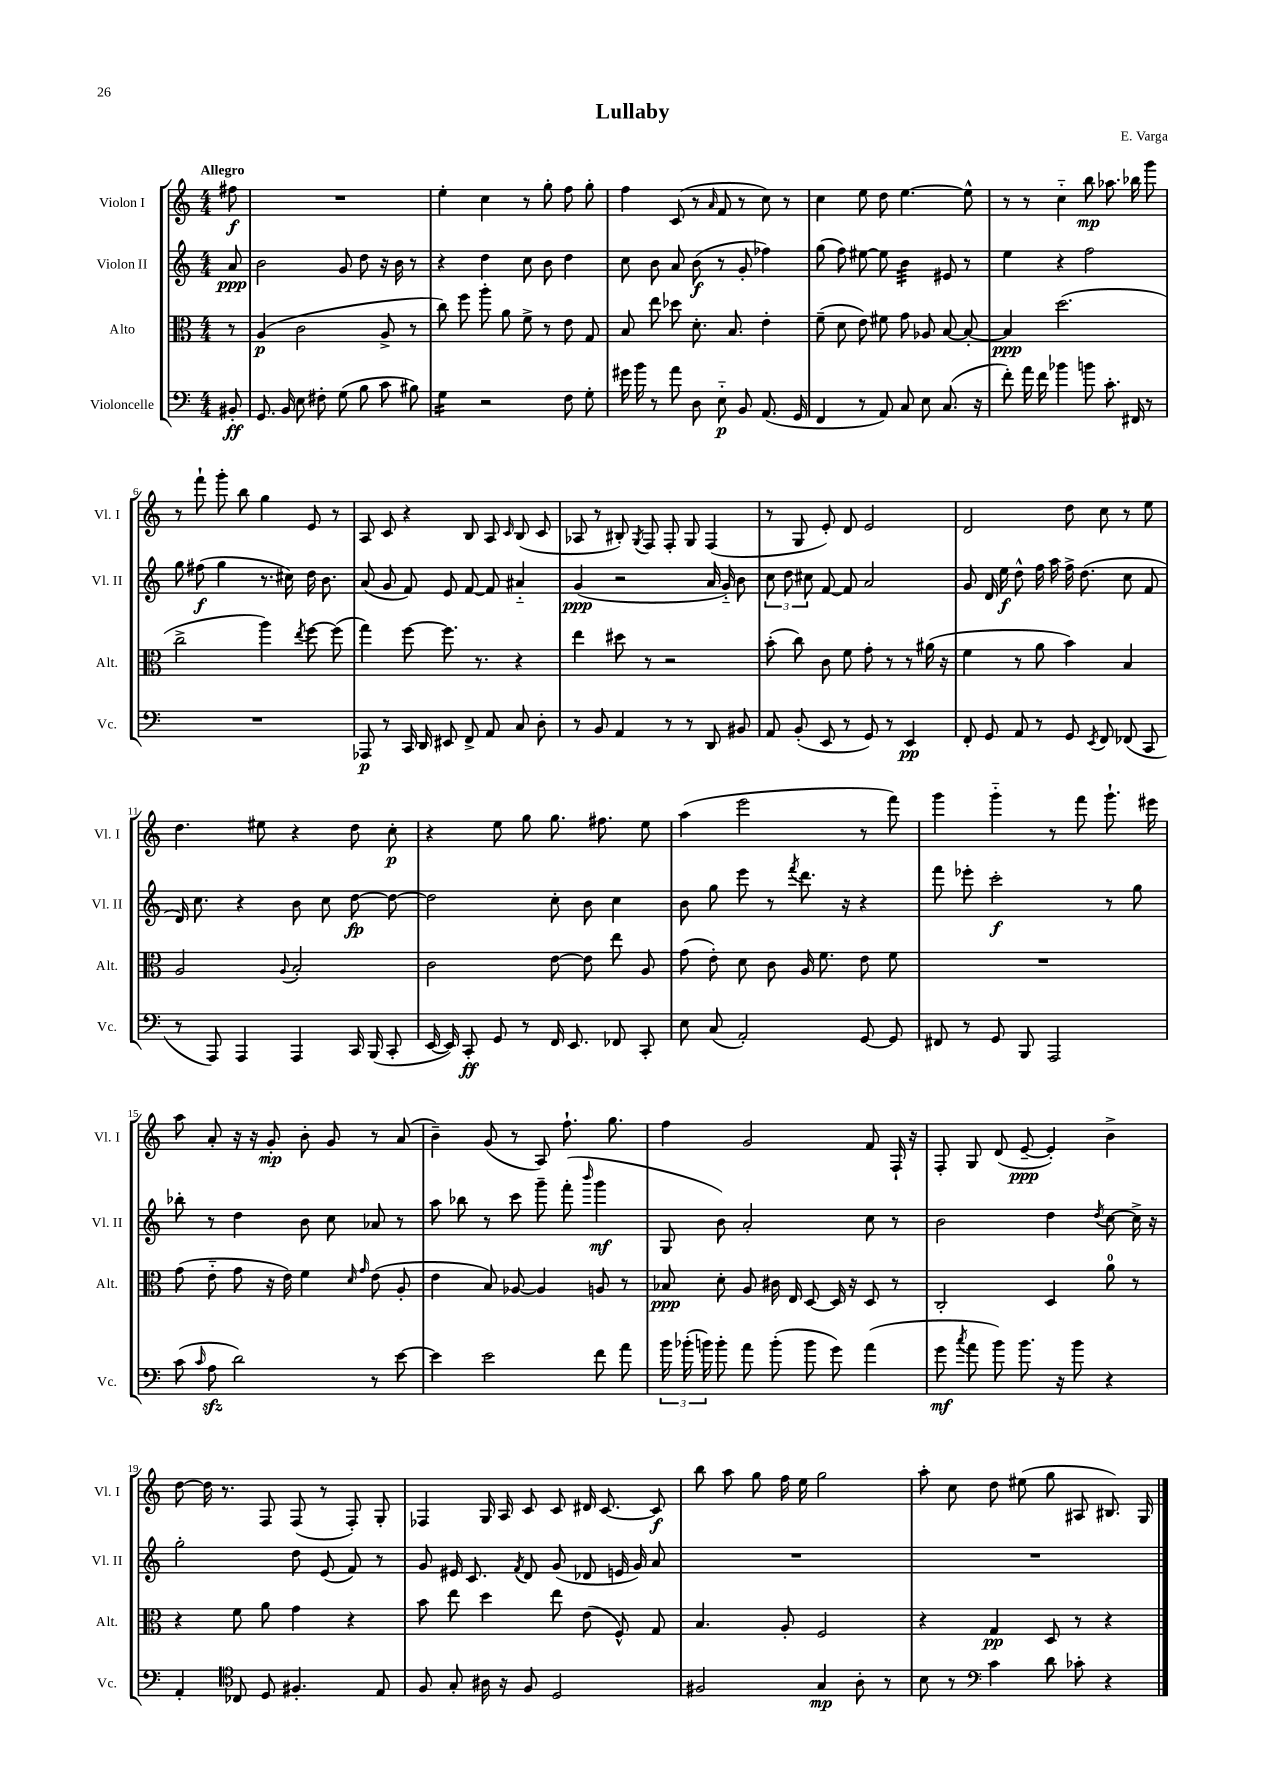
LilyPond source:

\header { title = "Lullaby" composer = "E. Varga" }
<<
\new StaffGroup <<
\new Staff = "s0" \with { instrumentName = "Violon I" shortInstrumentName = "Vl. I" } {
    \clef treble \key c \major \numericTimeSignature \time 4/4 \partial 8 \tempo "Allegro"
    \autoBeamOff fis''8\f |
    R1 |
    e''4-. c''4 r8 g''8-. f''8 g''8-. |
    f''4 c'8( r8 \grace { a'16 } f'8 r8 c''8) r8 |
    c''4 e''8 d''8 e''4.~ e''8-^ |
    r8 r8 c''4-_ b''8\mp aes''8. bes''16 g'''8 |
    r8 f'''8-! g'''8-. b''8 g''4 e'8 r8 |
    a8 c'8 r4 b8 a8 \grace { c'16 } b8( c'8 |
    aes8 r8 bis8-.) \acciaccatura { g8 } f8 f8-. g8 f4( |
    r8 g8 e'8-.) d'8 e'2 |
    d'2 d''8 c''8 r8 e''8 |
    d''4. eis''8 r4 d''8 c''8-.\p |
    r4 e''8 g''8 g''8. fis''8. e''8 |
    a''4( e'''2 r8 f'''8) |
    g'''4 g'''4-_ r8 f'''8 g'''8.-! eis'''16 |
    a''8 a'8-. r16 r16 g'8-.\mp b'8-. g'8 r8 a'8( |
    b'4--) g'8( r8 a8) f''8.-! g''8. |
    f''4 g'2 f'8 f16-! r16 |
    f8-. g8 d'8( e'8~--\ppp e'4-.) b'4-> |
    d''8~ d''16 r8. f8 f8( r8 f8-.) g8-. |
    fes4 g16 a16 c'8 c'8 dis'16 c'8.~ c'8\f |
    b''8 a''8 g''8 f''16 e''16 g''2 |
    a''8-. c''8 d''8 eis''8( g''8 ais8 bis8.) g16 \bar "|." |
}
\new Staff = "s1" \with { instrumentName = "Violon II" shortInstrumentName = "Vl. II" } {
    \clef treble \key c \major \numericTimeSignature \time 4/4 \partial 8
    \autoBeamOff a'8\ppp |
    b'2 g'8 d''8 r16 b'16 r8 |
    r4 d''4 c''8 b'8 d''4 |
    c''8 b'8 a'8 b'8\f( r8 g'8-. fes''4) |
    g''8( f''8) eis''8~ eis''8 b'4:32 eis'8 r8 |
    e''4 r4 f''2 |
    g''8 fis''8\f( g''4 r8. cis''16) d''16 b'8. |
    a'8( g'8 f'8) e'8 f'8~ f'8 ais'4-_ |
    g'4\ppp( r2 a'16 g'16-_) b'8 |
    \tuplet 3/2 { c''8 d''8 cis''8 } f'8~ f'8 a'2 |
    g'8 d'16 e''16\f d''8-^ f''16 a''16 f''16-> d''8.( c''8 f'8 |
    d'16) c''8. r4 b'8 c''8 d''8~\fp d''8~ |
    d''2 c''8-. b'8 c''4 |
    b'8 g''8 e'''8 r8 \acciaccatura { f'''8 } d'''8. r16 r4 |
    f'''8 ees'''8-. c'''2-.\f r8 g''8 |
    bes''8-. r8 d''4 b'8 c''8 aes'8 r8 |
    a''8 bes''8 r8 c'''8 g'''8-- f'''8-.( \grace { b'''16 } g'''4\mf |
    g8 b'8) a'2-. c''8 r8 |
    b'2 d''4 \acciaccatura { d''8 } c''8~ c''16-> r16 |
    g''2-. d''8 e'8( f'8) r8 |
    g'8 eis'16 c'8. \acciaccatura { f'8 } d'8 g'8( des'8 e'16 g'16) a'8 |
    R1 |
    R1 \bar "|." |
}
\new Staff = "s2" \with { instrumentName = "Alto" shortInstrumentName = "Alt." } {
    \clef alto \key c \major \numericTimeSignature \time 4/4 \partial 8
    \autoBeamOff r8 |
    a4\p( c'2 a8-> r8 |
    c''8) f''8 a''8-. a'8 f'8-> r8 e'8 g8 |
    b8 e''8 des''8 d'8.-. b8. e'4-. |
    f'8--( d'8 e'8) fis'8 g'8 aes8 b8~ b8~-. |
    b4\ppp d''2.( |
    c''2-> a''4) \acciaccatura { e''8 } f''8~ f''8( |
    g''4) f''8~ f''8. r8. r4 |
    e''4 dis''8 r8 r2 |
    b'8-.( c''8) c'8 f'8 g'8-. r8 r8 ais'16( r16 |
    f'4 r8 a'8 b'4) b4 |
    a2 \appoggiatura { a8 } b2-. |
    c'2 e'8~ e'8 e''8 a8 |
    g'8( e'8-.) d'8 c'8 a16 f'8. e'8 f'8 |
    R1 |
    g'8( e'8-_ g'8 r16 e'16) f'4 \grace { d'16 g'16 } e'8( a8-. |
    e'4 b8) aes8~ aes4 a8 r8 |
    bes8\ppp d'8-. a8 cis'16 e16 d8~ d16 r16 d8 r8 |
    c2-. d4 a'8-0 r8 |
    r4 f'8 a'8 g'4 r4 |
    b'8 e''8 d''4 e''8 e'8( f8-^) g8 |
    b4. a8-. f2 |
    r4 g4\pp d8 r8 r4 \bar "|." |
}
\new Staff = "s3" \with { instrumentName = "Violoncelle" shortInstrumentName = "Vc." } {
    \clef bass \key c \major \numericTimeSignature \time 4/4 \partial 8
    \autoBeamOff bis,8-.\ff |
    g,8. b,16 e8 fis8-. g8( b8 c'8 bis8) |
    g4:16 r2 f8 g8-. |
    gis'16 b'16 r8 a'8 d8 e8-_\p b,8 a,8.( g,16 |
    f,4 r8 a,8) c8 e8 c8.( r16 |
    f'8-.) a'16 f'16 bes'4 b'8 c'8.-. fis,16 r8 |
    R1 |
    aes,,8\p r8 c,16 d,16 eis,8 f,8-> a,8 c8 d8-. |
    r8 b,8 a,4 r8 r8 d,8 bis,8 |
    a,8 b,8-.( e,8 r8 g,8) r8 e,4\pp |
    f,8-. g,8 a,8 r8 g,8 \acciaccatura { e,8 } f,8 fes,8( c,8 |
    r8 a,,8) a,,4 a,,4 c,16 b,,16( c,8-. |
    e,16~ e,16) c,8-.\ff g,8 r8 f,16 e,8. fes,8 c,8-. |
    e8 c8( a,2-.) g,8~ g,8 |
    fis,8 r8 g,8 b,,8 a,,2 |
    c'8( \grace { c'16 } a8\sfz d'2) r8 e'8~ |
    e'4 e'2 f'8 a'8 |
    \tuplet 3/2 { b'16 bes'16-.( b'16) } b'8-. a'8 b'8-.( b'8 g'8) a'4( |
    g'8\mf \acciaccatura { c''8 } a'8 b'8) b'8. r16 b'8 r4 |
    a,4-. \clef tenor ces8 d8 fis4.-. e8 |
    f8 g8-. ais16 r16 f8 d2 |
    fis2 g4\mp a8-. r8 |
    b8 r8 \clef bass c'4 d'8 ces'8-. r4 \bar "|." |
}
>>
>>
